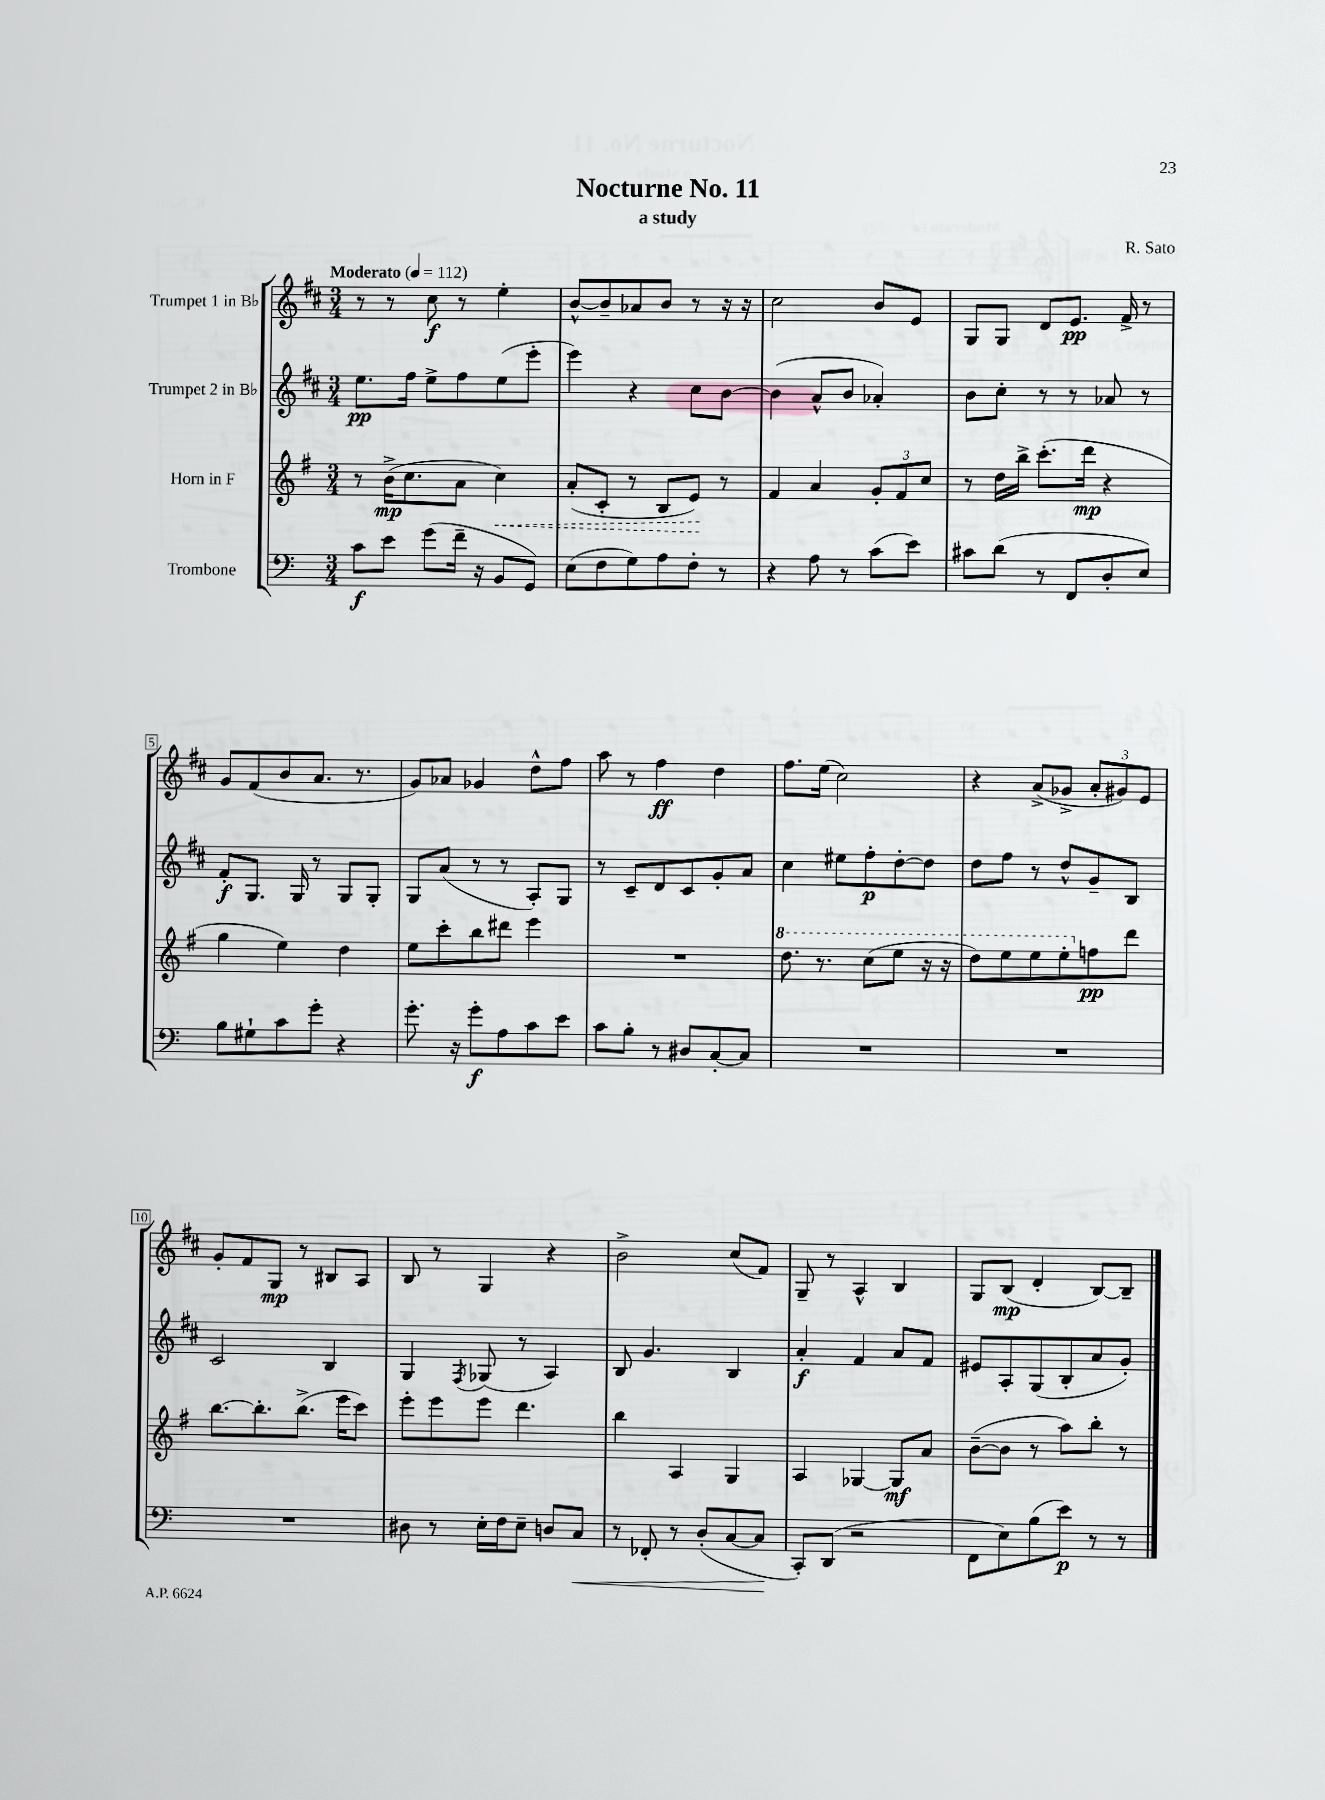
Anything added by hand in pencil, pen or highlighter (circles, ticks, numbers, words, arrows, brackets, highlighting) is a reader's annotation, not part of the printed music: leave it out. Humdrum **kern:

**kern	**kern	**kern	**kern
*staff4	*staff3	*staff2	*staff1
*clefF4	*clefG2	*clefG2	*clefG2
*k[]	*k[f#]	*k[f#c#]	*k[f#c#]
*M3/4	*M3/4	*M3/4	*M3/4
*MM112	*MM112	*MM112	*MM112
8c	8r	8.ee	8r
8e	(16b^	.	8r
.	8.cc	16ff#	.
(8g	.	8ee^	8cc#
16f~	8a	8ff#	8r
16r	.	.	.
8BB	4cc)	(8ee	4ee'
8GG)	.	8eee'	.
=	=	=	=
(8E	(8a'	4eee)	[8b^^
8F	8c'	.	8b~]
8G)	8r	4r	8a-
8A	8B	.	8b
8F'	8e)	8cc#	8r
8r	8r	[8b	16r
.	.	.	16r
=	=	=	=
4r	4f#	(4b]	2cc#
8A	4a	8a^^	.
8r	.	8b	.
(8c	12g'	4a-')	8b
.	12f#	.	.
8e)	.	.	8e
.	12cc	.	.
=	=	=	=
8c#	8r	8b	8G
(8d	16dd	8cc#'	8G
.	16bb^	.	.
8r	(8.ccc'	8r	8d
8FF	.	8r	8.e
.	16ddd	.	.
8D'	4r	8a-	.
.	.	.	16f#^
8E)	.	8r	8r
=	=	=	=
8B	4gg	8f#'	8g
8G#`	.	8.G	(8f#
8c	4ee)	.	8b
.	.	16G	.
8g'	.	8r	8.a
4r	4dd	8G	.
.	.	.	8.r
.	.	8G'	.
=	=	=	=
8.g'	8ee	8G	8g)
.	8ccc'	(8a	8a-
16r	.	.	.
8g'	8bb	8r	4g-
8A	8ddd#	8r	.
8c	4eee	8A')	8dd^^
8e	.	8G	8ff#
=	=	=	=
8c	2.r	8r	8aa
8B'	.	8c#~	8r
8r	.	8d	4ff#
8D#	.	8c#	.
[8C'	.	8g'	4dd
8C]	.	8a	.
=	=	=	=
2.r	8.ddd	4cc#	8.ff#
.	8.r	.	(16ee
.	.	8ee#	2cc#)
.	(8ccc	8ff#'	.
.	8eee	[8dd'	.
.	16r	8dd]	.
.	16r	.	.
=	=	=	=
2.r	8ddd)	8dd	4r
.	8eee	8ff#	.
.	8eee	8r	(8a^
.	8eee'	8dd^^	8g-^
.	8ff	8g~	12a'
.	.	.	12g#)
.	8ddd	8B	.
.	.	.	12e
=	=	=	=
2.r	[8.bb	2c#	8g'
.	.	.	8f#
.	8.bb']	.	.
.	.	.	8G
.	(8.bb^	.	8r
.	.	4B	8B#
.	16eee	.	.
.	8ccc)	.	8A
=	=	=	=
8D#	8eee'	4G	8B
8r	8eee	.	8r
.	.	8qF#	.
16E'	8eee	(8G-	4G
16F	.	.	.
8E~	4.ddd	8r	.
8D	.	4A)	4r
8C	.	.	.
=	=	=	=
8r	4bb	8B	2b^
8FF-'	.	4.g	.
8r	4A	.	.
(8D'	.	.	.
[8C	4G	4B	(8cc#
8C]	.	.	8f#)
=	=	=	=
8CC')	4A	4a'	8G~
(8DD	.	.	8r
2r	[4G-	4f#	4A^^
.	8G-]	8a	4B
.	8a	8f#	.
=	=	=	=
8FF	([8b~	8e#	8G
8E)	8b]	8A'	(8B
(8B	8r	(8G	4d'
8e)	8aa)	8B'	.
8r	8bb'	8a	[8B)
8r	8r	8g')	8B~]
==	==	==	==
*-	*-	*-	*-
